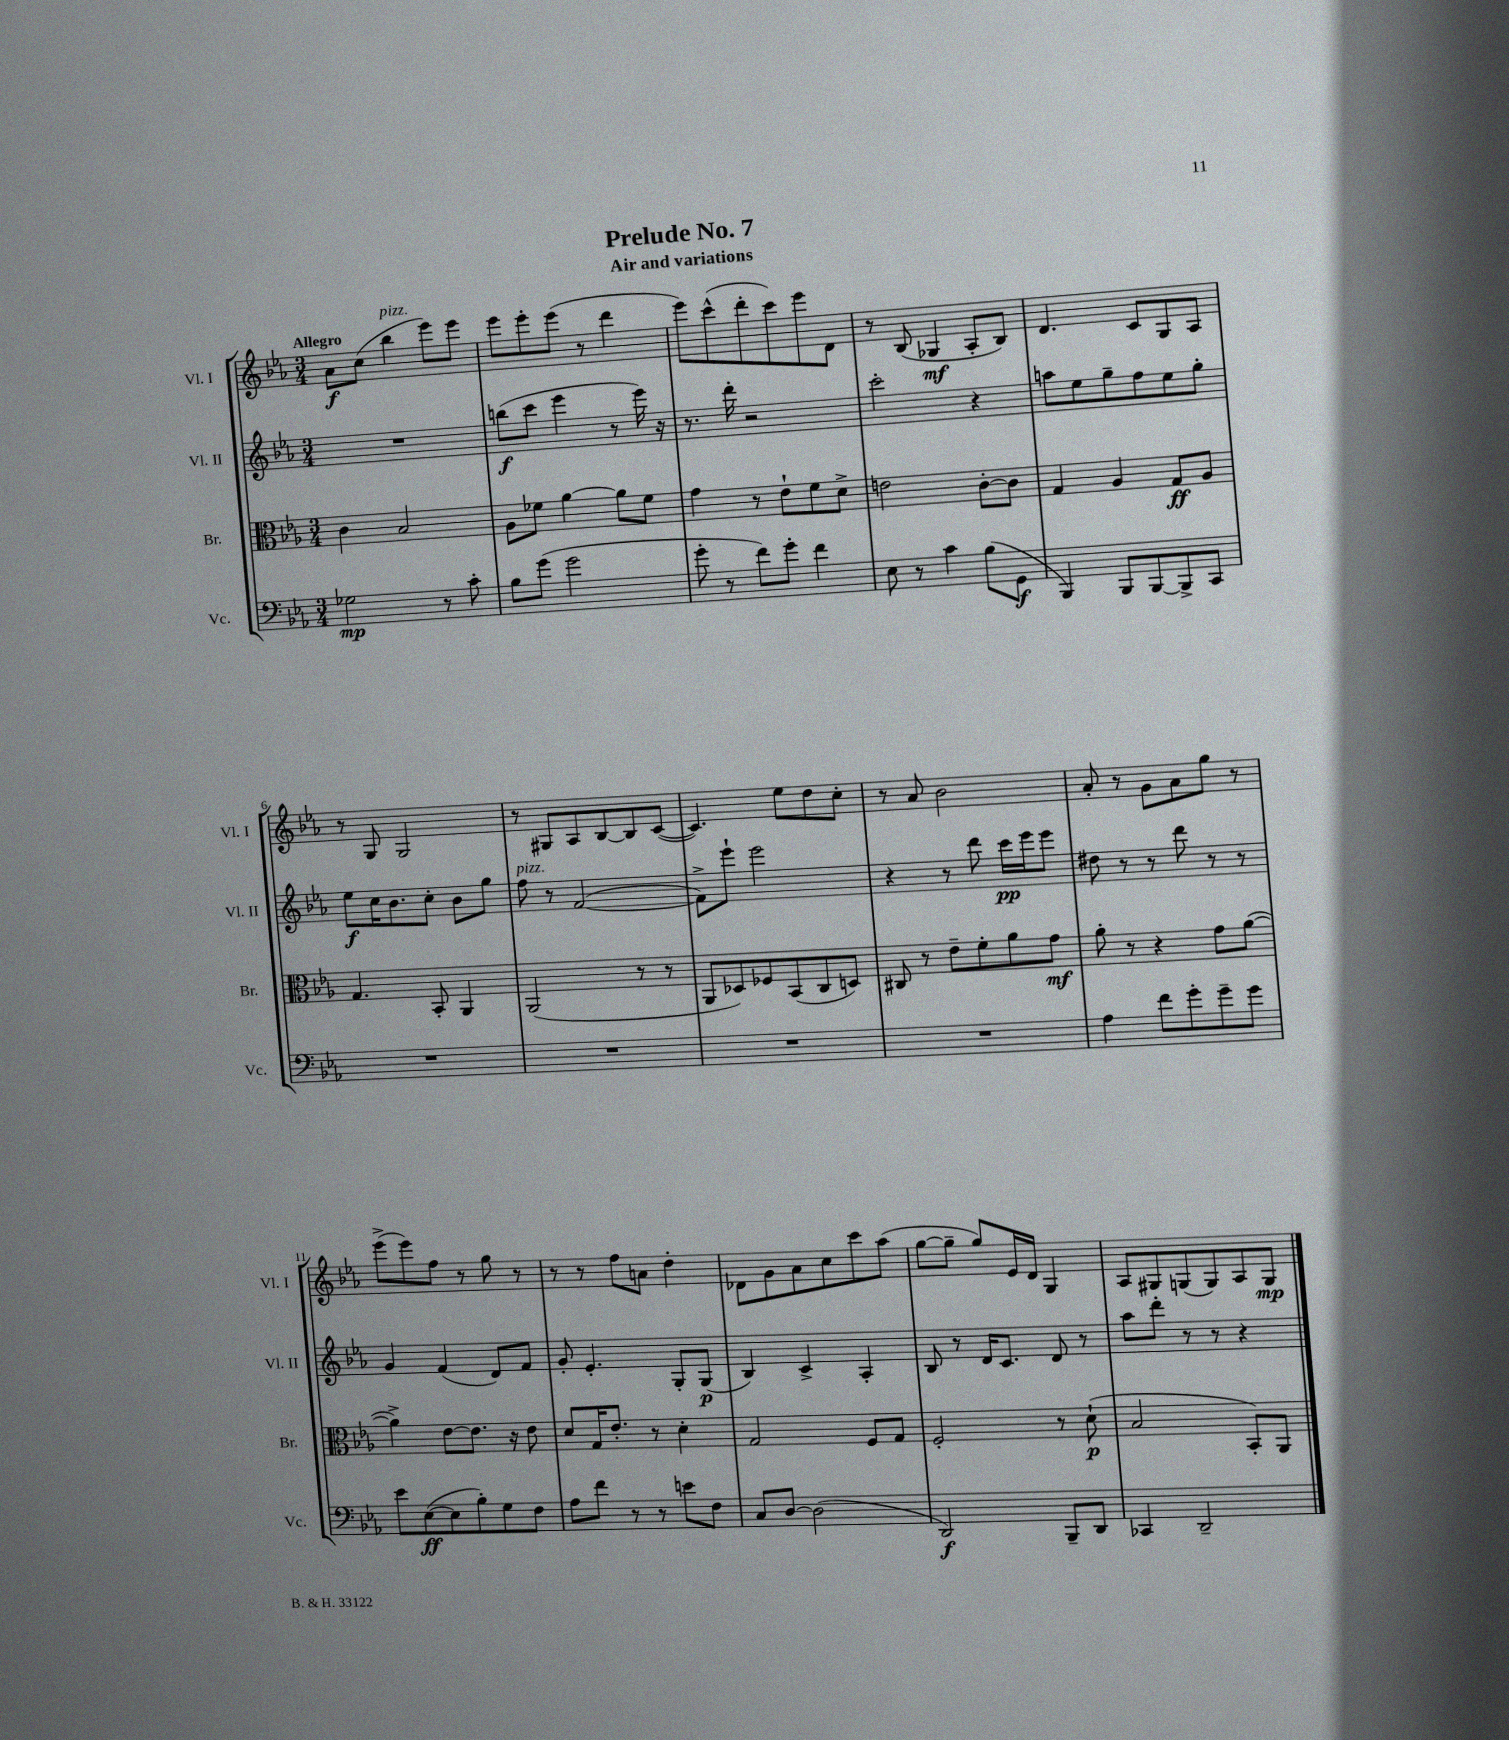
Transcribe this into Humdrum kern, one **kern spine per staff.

**kern	**kern	**kern	**kern
*staff4	*staff3	*staff2	*staff1
*clefF4	*clefC3	*clefG2	*clefG2
*k[b-e-a-]	*k[b-e-a-]	*k[b-e-a-]	*k[b-e-a-]
*M3/4	*M3/4	*M3/4	*M3/4
2G-	4c	2.r	8a-
.	.	.	(8cc
.	2B-	.	4bb-
8r	.	.	8eee-)
8c'	.	.	8eee-
=	=	=	=
8B-	8A-	(8bb	8eee-
(8g	8f-	8ccc	8eee-'
2g	[4a-	4eee-	(8eee-
.	.	.	8r
.	8a-]	8r	4ddd
.	8f-	16eee-)	.
.	.	16r	.
=	=	=	=
8g'	4g	8.r	8eee-)
8r	.	.	(8ccc^^
.	.	16ddd'	.
8f)	8r	2r	8ddd'
8g'	8e-`	.	8ccc)
4f	8f	.	8eee-
.	8d^	.	8d
=	=	=	=
8E-	2e	2ccc'	8r
8r	.	.	(8B-
4c	.	.	4G-
(8B-	[8c'	4r	8A-'
8GG	8c]	.	8B-)
=	=	=	=
4BBB-)	4G	8aa	4.d
.	.	8ee-	.
8BBB-	4A-	8gg~	.
[8BBB-	.	8ff	8c
8BBB-^]	8G	8ee-	8G
8CC	8A-	8gg'	8A-
=	=	=	=
2.r	4.G	8ee-	8r
.	.	16cc	8G
.	.	8.b-	.
.	.	.	2G
.	8BB-'	8cc'	.
.	4AA-	8b-	.
.	.	8gg	.
=	=	=	=
2.r	(2AA-	8ff	8r
.	.	8r	8G#
.	.	([2f	8A-
.	.	.	[8B-
.	8r	.	8B-]
.	8r	.	([8c
=	=	=	=
2.r	8AA-	8f^])	4.c])
.	8D-)	8eee-`	.
.	8F-	2eee-	.
.	(8BB-	.	8ee-
.	8C	.	8dd
.	8D)	.	8cc'
=	=	=	=
2.r	8C#	4r	8r
.	8r	.	8a-
.	8e-~	8r	2b-
.	8f'	8ddd	.
.	8a-	16ccc	.
.	.	16eee-	.
.	8g	8eee-	.
=	=	=	=
4A-	8a-'	8dd#	8a-'
.	8r	8r	8r
8f	4r	8r	8g
8g'	.	8ddd	8a-
8g~	8g	8r	8gg
8g	([8a-	8r	8r
=	=	=	=
8e-	4a-^])	4g	(8eee-^
([8E-	.	.	8eee-)
8E-]	[8e-	(4f	8ff
8B-')	8.e-]	.	8r
8G	.	8d)	8gg
.	16r	.	.
8F	8e-	8f	8r
=	=	=	=
8A-	8d	8g'	8r
8f	16G	4.e-'	8r
.	8.e-'	.	.
8r	.	.	8ff
8r	8r	.	8a
8e	4d'	8G'	4dd'
8F	.	(8G	.
=	=	=	=
8C	2G	4B-)	8d-
[8D	.	.	8g
(2D]	.	4c^	8a-
.	.	.	8cc
.	8F	4A-'	8ccc
.	8G	.	(8aa-
=	=	=	=
2DD)	2F'	8B-	[8gg
.	.	8r	8gg~]
.	.	16d	8gg)
.	.	8.c	.
.	.	.	16e-
.	.	.	16d
8BBB-~	8r	8d	4G
8DD	(8d`	8r	.
=	=	=	=
4CC-	2B-	8aa-	8A-
.	.	8ddd'	8G#
2DD~	.	8r	(8G
.	.	8r	8G)
.	8BB-')	4r	8A-
.	8AA-	.	8G
==	==	==	==
*-	*-	*-	*-
